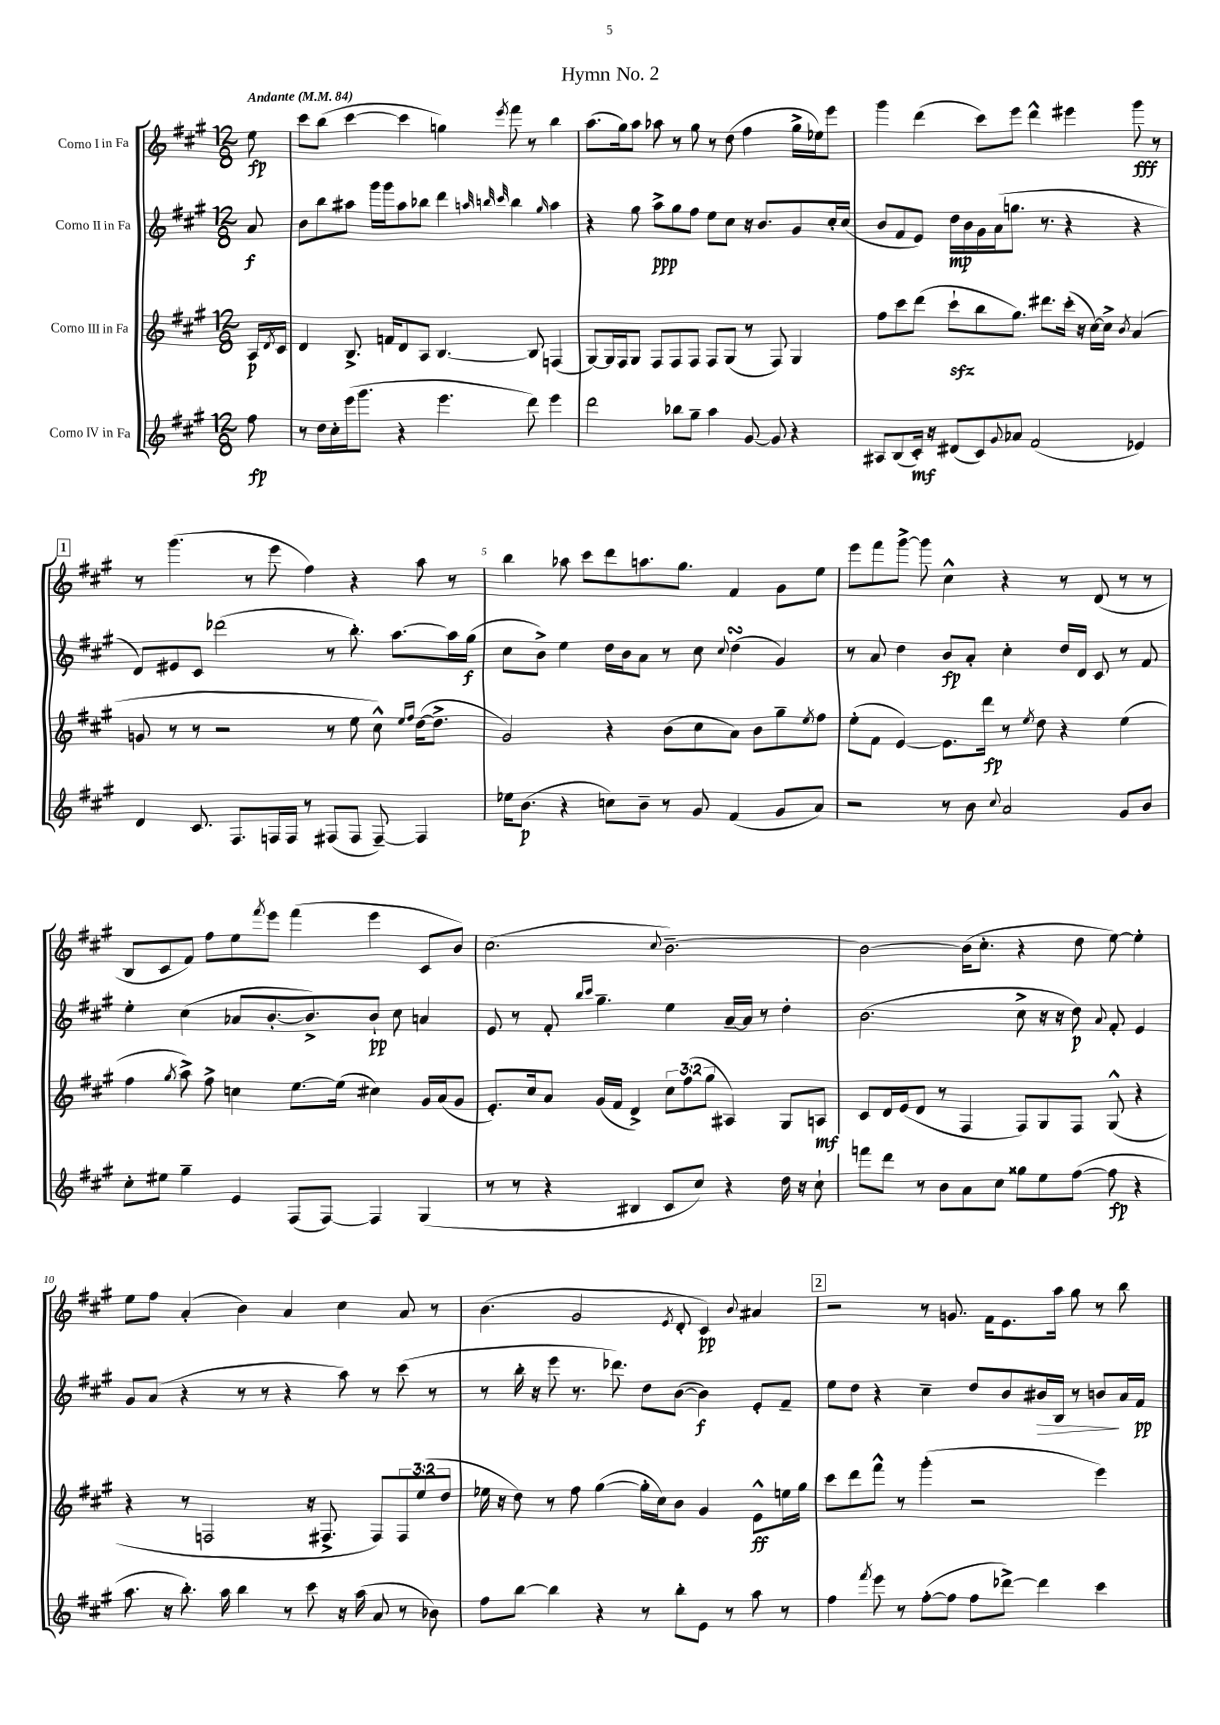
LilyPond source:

\header { title = "Hymn No. 2" }
<<
\new StaffGroup <<
\new Staff = "s0" \with { instrumentName = "Corno I in Fa" } {
    \clef treble \key a \major \numericTimeSignature \time 12/8 \partial 8 \tempo "Andante" 4 = 84
    e''8\fp |
    cis'''8 b''8( cis'''4~ cis'''4 g''4) \acciaccatura { e'''8 } fis'''8 r8 b''4 |
    a''8.( gis''16) a''8 aes''8 r8 gis''8 r8 d''8( fis''4 gis''16-> ees''16) e'''8 |
    gis'''4 d'''4( cis'''8) e'''8 d'''4-^ eis'''4 gis'''8\fff r8 |
    \mark \markup { \box "1" } r8 gis'''4.( r8 e'''8 fis''4) r4 a''8 r8 |
    b''4 aes''8 cis'''8 d'''8 a''8. gis''8. fis'4 gis'8 e''8 |
    e'''8 fis'''8 gis'''8~-> gis'''8 cis''4-^ r4 r8 d'8( r8 r8 |
    b8 cis'8 fis'8) fis''8 e''8 \acciaccatura { fis'''8 } e'''8 fis'''4( e'''4 cis'8 b'8) |
    cis''2.( \appoggiatura { cis''8 } b'2.~--) |
    b'2~ b'16( cis''8.-. r4 d''8 e''8~) e''4-. |
    e''8 fis''8 a'4-.( b'4) a'4 cis''4 a'8 r8 |
    b'4.( gis'2 \acciaccatura { e'8 } d'8-. cis'4\pp) \appoggiatura { b'8 } ais'4 |
    \mark \markup { \box "2" } r2 r8 g'8. fis'16 e'8. a''16 gis''8 r8 b''8 \bar "|." |
}
\new Staff = "s1" \with { instrumentName = "Corno II in Fa" } {
    \clef treble \key a \major \numericTimeSignature \time 12/8 \partial 8
    a'8\f |
    b'8 b''8 ais''8 gis'''16 gis'''16 ais''8 bes''8 d'''4 \grace { a''32 b''32 cis'''32 } b''4 \grace { gis''16 } a''4 |
    r4 gis''8 a''8->\ppp gis''8 fis''8 e''8 cis''8 r16 b'8. gis'8 cis''16-. cis''16( |
    b'8 fis'8 e'8) d''16\mp b'16 gis'16 a'16( g''8. r8. r4 r4 |
    \mark \markup { \box "1" } d'8) eis'8 cis'8 des'''2( r8 b''8.-.) a''8.~ a''16 gis''16\f( |
    cis''8 b'8->) e''4 d''16 b'16 a'8 r8 cis''8 \appoggiatura { cis''8 } d''4\turn( gis'4) |
    r8 a'8 d''4 b'8\fp a'8-. cis''4-. d''16 d'16 cis'8 r8 fis'8 |
    e''4-. cis''4( aes'8 b'8.~-. b'8.->) b'8-!\pp cis''8 a'4 |
    e'8 r8 fis'8-. \grace { b''16 cis'''16 } gis''4.-- e''4 a'16~-- a'16 r8 d''4-. |
    b'2.( cis''8-> r16 r16 d''8\p) \appoggiatura { a'8 } fis'8-. e'4 |
    gis'8 a'8( r4 r8 r8 r4 a''8) r8 cis'''8( r8 |
    r8 b''16-. r16 e'''8 r8. des'''8.) d''8 b'8~( b'4\f) e'8-. fis'8-- |
    \mark \markup { \box "2" } e''8 d''8 r4 cis''4-- d''8 b'8 bis'16\> b16 r8 b'8\! a'16 fis'16\pp \bar "|." |
}
\new Staff = "s2" \with { instrumentName = "Corno III in Fa" } {
    \clef treble \key a \major \numericTimeSignature \time 12/8 \override Staff.TupletNumber.text = #tuplet-number::calc-fraction-text \partial 8
    a16\p \acciaccatura { d'8 } cis'16 |
    d'4 b8.-> f'16 d'8 a8 b4.~ b8 f4( |
    gis8~) gis16 fis16 gis8 fis8 fis8 fis8 fis8 gis8( r8 fis8) gis4 |
    fis''8 cis'''8 d'''8( cis'''8-!\sfz b''8 gis''8.) dis'''8. cis'''16-.( r16 cis''16~) cis''16-> \acciaccatura { b'8 } a'4( |
    \mark \markup { \box "1" } g'8 r8 r8 r2 r8 e''8 cis''8-^) \grace { e''16 fis''16 } d''16~( d''8.-> |
    gis'2) r4 b'8( cis''8 a'8) b'8 gis''8-- \acciaccatura { e''8 } fis''8 |
    e''8-.( fis'8 e'4~) e'8. d'''16\fp r8 \acciaccatura { e''8 } d''8 r4 e''4( |
    fis''4 \acciaccatura { gis''8 } a''8->) fis''8-> c''4 e''8.~ e''16( cis''4) gis'16 a'16( gis'8 |
    e'8.-.) cis''16 a'8 gis'16( fis'16 d'4->) \tuplet 3/2 { cis''8 fis''8( gis''8 } ais4) gis8 a8\mf |
    cis'8 d'16 e'16( d'8 r8 fis4 fis8) gis8 fis8 gis8-^( r4 |
    r4 r8 f2 r16 fis8.-> fis8) \tuplet 3/2 { fis8 e''8( d''8 } |
    ees''16 r16 d''8) r8 fis''8 gis''4~( gis''16-. cis''16) b'8 gis'4 e'8-^\ff e''16 gis''16 |
    \mark \markup { \box "2" } cis'''8 d'''8 fis'''8-^ r8 gis'''4-.( r2 e'''4) \bar "|." |
}
\new Staff = "s3" \with { instrumentName = "Corno IV in Fa" } {
    \clef treble \key a \major \numericTimeSignature \time 12/8 \partial 8
    fis''8\fp |
    r8 d''16 cis''16-. e'''16( gis'''8. r4 e'''4. d'''8) e'''4 |
    d'''2 bes''8 gis''8-- a''4 gis'8~ gis'8 r4 |
    ais8 b8( cis'16-.\mf) r16 dis'8( cis'8) \appoggiatura { gis'8 } aes'8 fis'2( ees'4) |
    \mark \markup { \box "1" } d'4 cis'8. fis8. f16 f16 r8 fis8( fis8 fis8~--) fis4 |
    ees''16 b'8.\p( r4 c''8) b'8-- r8 gis'8 fis'4( gis'8 a'8) |
    r2 r8 b'8 \appoggiatura { cis''8 } a'2 gis'8 b'8 |
    cis''8-. eis''8 gis''4-- e'4 fis8( fis8~) fis4 gis4( |
    r8 r8 r4 bis4 cis'8 cis''8) r4 d''16 r16 cis''8-! |
    f'''8 d'''8 r8 b'8 a'8 cis''8 gisis''8 e''8 fis''8~( fis''8\fp r4 |
    a''8. r16 b''8.-.) a''16 b''4 r8 cis'''8 r16 a''16( a'8 r8 bes'8) |
    fis''8 b''8~ b''4 r4 r8 b''8-. e'8 r8 a''8 r8 |
    \mark \markup { \box "2" } fis''4 \acciaccatura { fis'''8 } e'''8 r8 fis''8~-.( fis''8 fis''8 des'''8~->) des'''4 cis'''4 \bar "|." |
}
>>
>>
\layout { \context { \Score \override BarNumber.break-visibility = ##(#f #t #t) barNumberVisibility = #(every-nth-bar-number-visible 5) } }
